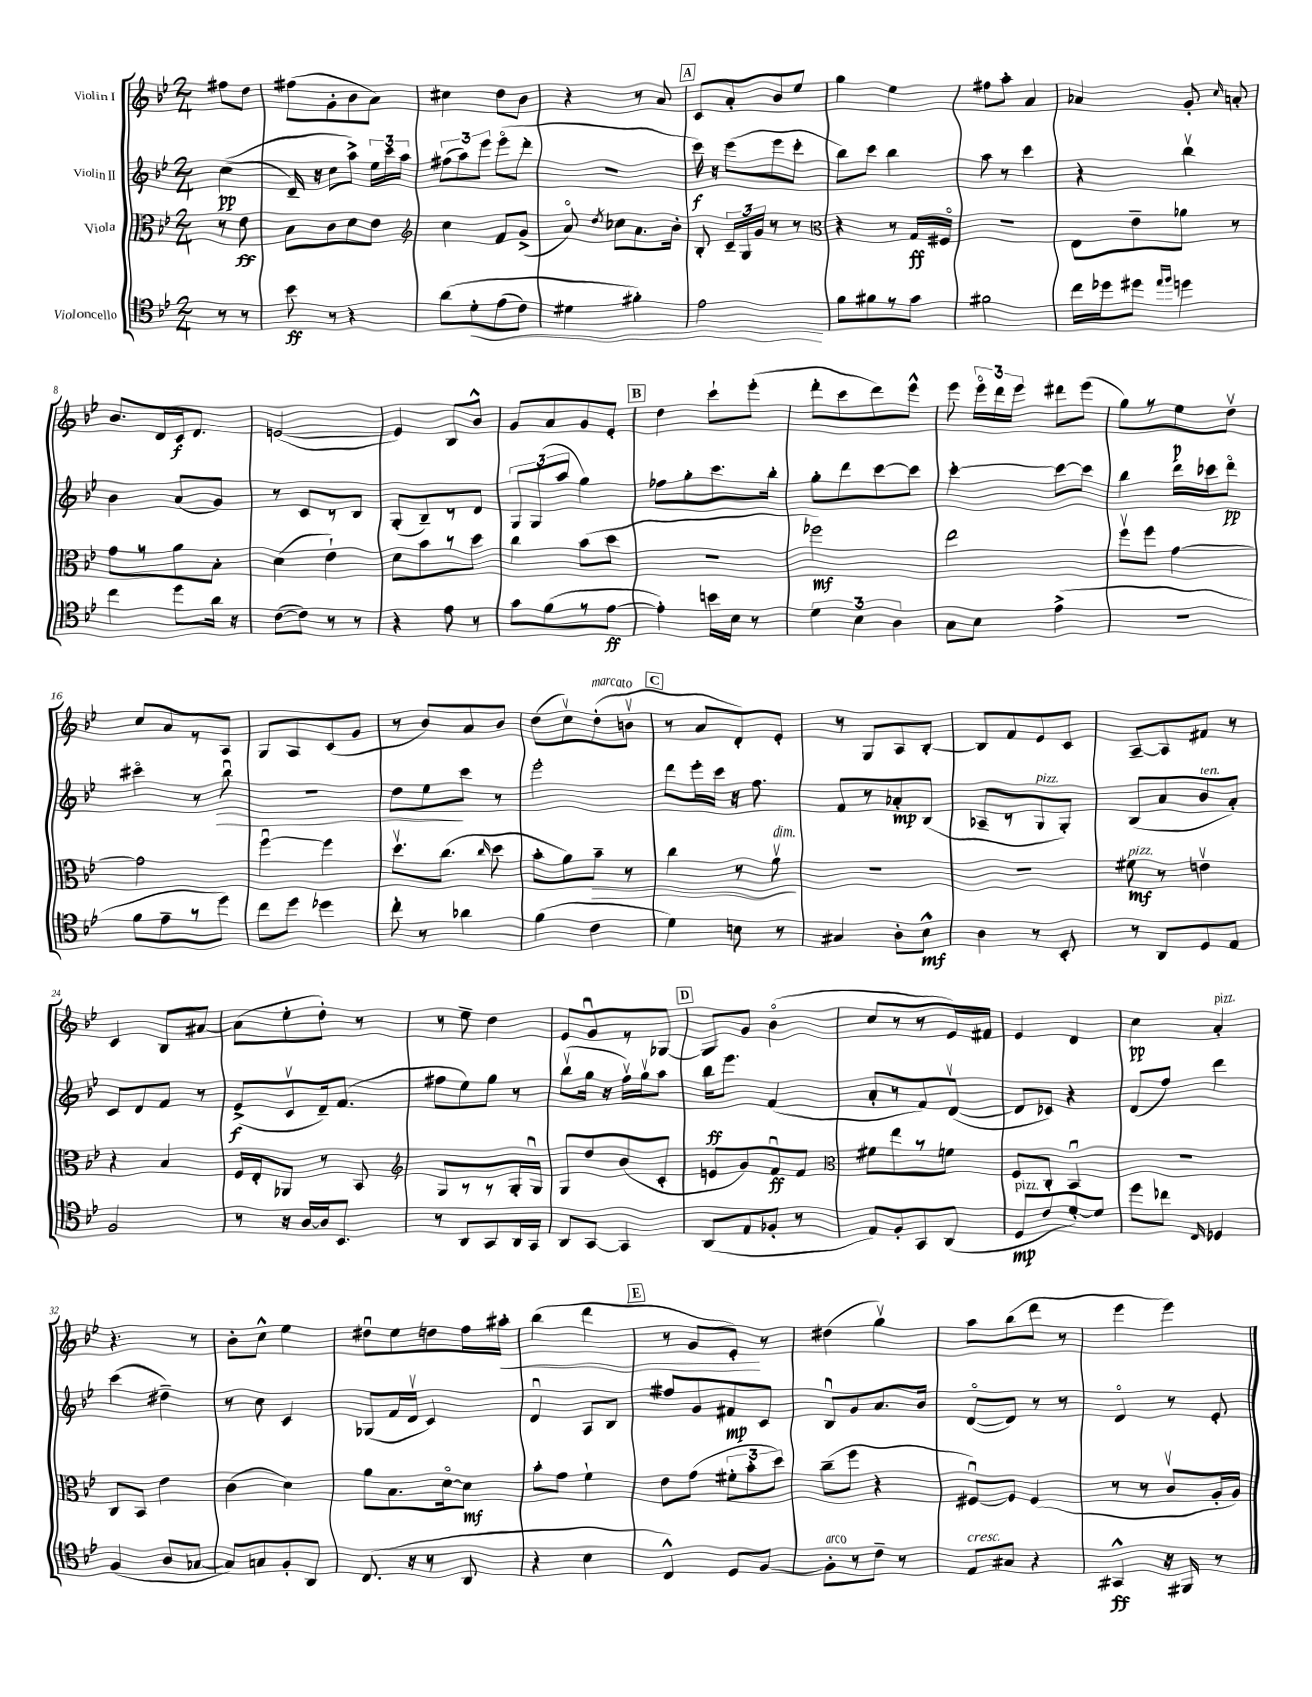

**kern	**kern	**kern	**kern
*staff4	*staff3	*staff2	*staff1
*clefC4	*clefC3	*clefG2	*clefG2
*k[b-e-]	*k[b-e-]	*k[b-e-]	*k[b-e-]
*M2/4	*M2/4	*M2/4	*M2/4
8r	8r	&((4cc\	8ff#\L
8r	8e-\	.	8dd\J
=	=	=	=
8b-\	8B-\L	16d~/)	(8ff#\L
.	.	16r	.
8r	8c\	8cc\L	8g'\
4r	8d\	8aa^\J&)	8b-\
.	8e-\J	24ee-\LL	8a\J)
.	.	24ccc\	.
.	.	24aa\JJ	.
=	=	=	=
*	*clefG2	*	*
&(8a\L	4cc\	(12ff#\L	4cc#\
.	.	12aa\)	.
8d'\	.	.	.
.	.	12eee-\J	.
(8e-\	8f/L	(8eee-o\L	8dd\L
8c\J)	(8g^/J	8ddd'\J	8b-\J
=	=	=	=
4d#\	8ao/)	2r	4r
.	8qdd/	.	.
.	8cc-\L	.	.
4f#'\&)	8.a\	.	8r
.	.	.	8a/
.	16b-'\Jk	.	.
=	=	=	=
2e-\	8B-'/	16ccc\)	8c/L
.	.	16r	.
.	24c~/LL	(8eee-\L	8a'/
.	24G/	.	.
.	24g/JJ	.	.
.	8r	8eee-\	8b-/
.	8r	8ccc'\J	8ee-/J
=	=	=	=
*	*clefC3	*	*
8f\L	4r	8bb-\L)	4gg\
8f#\	.	8ccc\J	.
8r	8r	4bb-\	4ee-\
8g\J	16G/LL	.	.
.	16F#o/JJ	.	.
=	=	=	=
2f#\	2r	8aa\	8ff#\L
.	.	8r	8aa'\J
.	.	4ccc\	4a/
=	=	=	=
16cc\LL	8E-\L	4r	4a-/
16dd-\J	.	.	.
8dd#\J	8e-~\	.	.
16qqee-/LL	.	.	.
16qqff/JJ	.	.	.
4dd\	8a-\J	4bb-v\	8g'/
.	.	.	16qqcc/
.	8r	.	8a'/
=	=	=	=
4cc\	8g\L	4b-\	8.b-/L
.	8r	.	.
.	.	.	16d/L
8dd\L	8a\	(8a/L	16c/J
.	.	.	8.d/J
16a\Jk	8B-'\J	8g/J)	.
16r	.	.	.
=	=	=	=
([8c\L	(4d\	8r	([2e/
8c\]J)	.	8c/L	.
8r	4e-`\)	8r	.
8r	.	8B-/J	.
=	=	=	=
4r	8d\L	(8G'/L	4e/])
.	8b-\	8B-~/)	.
8e-\	8r	8r	8B-/L
8r	8dd\J	8d/J	8b-^^/J
=	=	=	=
8g\L	4cc\	12G/L	8g/L
.	.	(12G/	.
(8f\	.	.	8a/
.	.	12aa/J	.
8r	(8b-\L	4gg\)	8g/
[8e-\J	8dd\J	.	8e-'/J
=	=	=	=
4e-'\])	2r	8ff-\L	4dd\
.	.	8gg'\	.
16b\LL	.	8.ccc\	8ccc`\L
16B-\JJ	.	.	.
8r	.	.	(8eee-'\J
.	.	16bb-'\Jk	.
=	=	=	=
6d\	2ff-\)	8gg'\L	8ddd'\L
.	.	8ddd\	8ccc\
6B-\	.	.	.
.	.	[8ccc\	8ddd\)
6A\	.	.	.
.	.	8ccc\]J	8eee-^^\J
=	=	=	=
8G\L	2ee-\	[4ccc'\	8eee-\
8B-\J	.	.	24eee-o\LL
.	.	.	24ddd\
.	.	.	24eee-\JJ
(4e-^\	.	8ccc\_L	8ddd#\L
.	.	8ccc\]J	(8eee-\J
=	=	=	=
2r	8ffv\L	4bb-\	8gg\L)
.	8ff\J	.	8r
.	[4g\	16ddd\LL	8ee-\
.	.	16ccc-\J	.
.	.	8dddo\J	8ddv\J
=	=	=	=
8f\L	2g\]	4ccc#o\	8cc/L
8e-~\	.	.	8a/
8r	.	8r	8r
8dd\J)	.	8bb-u\	8A/J
=	=	=	=
8cc\L	[4ffu\	2r	8G/L
8dd\J	.	.	8A/
4dd-\	4ff\]	.	(8c/
.	.	.	8g/J
=	=	=	=
8cc'\	8.ddv\L	8dd\L	8r
8r	.	8ee-\	8b-/L)
.	(8.cc\J	.	.
4a-\	.	8ccc\J	8a/
.	16qqcc/	.	.
.	8dd\	8r	8b-/J
=	=	=	=
(4f\	8b-'\L	2eee-'\	(8dd\L
.	8a\)	.	8ccv\)
4c\	8b-~\J	.	(8dd'\
.	8r	.	8bv\J
=	=	=	=
4d\)	4cc\	8ddd\L	8r
.	.	16eee-'\L	8a/L
.	.	16ccc\JJ	.
8B\	8r	16r	8d'/)
.	.	8.ff\	.
8r	8av\	.	8e-'/J
=	=	=	=
4G#/	2r	8f/L	8r
.	.	8r	8G/L
8A'\L	.	8a-'/	8A/
8B-^^\J	.	(8B-/J	[8B-'/J
=	=	=	=
4A\	2r	8A-~/L	8B-/]L
.	.	8r	8f/
8r	.	8G/	8e-/
8BB-'/	.	8G'/J)	8c/J
=	=	=	=
8r	8f#\	(8B-/L	[8A~/L
8AA/L	8r	8a/	8A/]
8D/	4ev\	8b-/	8f#/J
8E-/J	.	8a'/J)	8r
=	=	=	=
2F/	4r	8c/L	4c/
.	.	8d/	.
.	4B-/	8f/J	8B-/L
.	.	8r	[8a#/J
=	=	=	=
8r	16F/LL	(8e-^/L	(8a#\]L
.	16E-'/J	.	.
16r	8AA-/J	8cv/	8ee-'\
[16A/LL	.	.	.
16A/]J	8r	16d~/k)	8dd'\J)
8.BB-/J	.	(8.f/J	.
.	8BB-/	.	8r
=	=	=	=
*	*clefG2	*	*
8r	8G/L	8ff#\L	8r
8AA/L	8r	8ee-\)	8ee-~\
8GG/	8r	8gg\J	4dd\
16AA/L	16G'/L	8r	.
16GG/JJ	16Gu/JJ	.	.
=	=	=	=
8AA/L	8G/L	(8bb-v\L	8e-/L
[8GG/J	8dd/	16gg\Jk	8gu/
.	.	16r	.
4GG/]	(8b-/	16ffv\LL)	8r
.	.	16ggv\J	.
.	8c'/J	8aa\J	[8G-/J
=	=	=	=
(8AA/L	8e/L	16bb-\LK	8G-/]L
.	.	8.eee-\J	.
8E-/	8g/)	.	8g/J
8F-'/J	8fu/	(4f/	(4b-o\
8r	8f/J	.	.
=	=	=	=
*	*clefC3	*	*
8E-/L)	8f#\L	8a'/L	8cc/L
8F'/	8ee-\	8r	8r
8GG/	8r	8f/)	8r
(8AA/J	8f\J	([8dv/J	16e-/L)
.	.	.	16f#/JJ
=	=	=	=
8D/L	8F/L	8d/]L	4e-/
8c/	8C'/J	8c-/J)	.
[8d'/)	4BB-u/	4r	4d/
8d/]J	.	.	.
=	=	=	=
8dd\L	2r	(8d/L	4cc\
8cc-\J	.	8ff/J)	.
16qqC/	.	.	.
4D-/	.	4ddd\	4a'/
=	=	=	=
(4F/	8C/L	(4ccc\	4.r
.	8BB-/J	.	.
8A/L	4e-\	4dd#~\)	.
[8G-/J	.	.	8r
=	=	=	=
8G-/]L)	(4c\	8r	8b-'\L
8G/	.	8cc\	8cc^^\J
8F'/	4d\)	4c/	4ee-\
8AA/J	.	.	.
=	=	=	=
(8.C/	8a\L	(8G-/L	8dd#u\L
.	8.B-\	16f/L	8ee-\
16r	.	16dv/JJ	.
8r	.	4c/)	8dd\
.	[16do\k	.	.
8AA/	8d\]J	.	16ff\L
.	.	.	16aa#'\JJ
=	=	=	=
4r	8b-'\L	4du/	(4bb-\
.	8g\J	.	.
4B-\	4f`\	8A/L	4ddd\
.	.	8B-/J	.
=	=	=	=
4C^^/)	8e-\L	8ff#/L	8r
.	(8g\J	8g/	8g/L
8D/L	12f#'\L	8f#/	8e-'/J)
.	12b-'\	.	.
[8F/J	.	8c/J	8r
.	12dd\J)	.	.
=	=	=	=
8F'\]L	(8cc~\L	8B-u/L	(4dd#\
8r	8ff\J	8g/	.
8c~\J	4r	8.a/	4ggv\)
8r	.	.	.
.	.	16b-/Jk	.
=	=	=	=
8E-/L	[8F#u/L)	([8do/L	8aa\L
8G#/J	8F#/]J	8d/]J)	(8bb-\
4r	(4F#/	8r	8ddd\J
.	.	8r	8r
=	=	=	=
4GG#^^/	8r	4do/	4eee-\
.	8r	.	.
16r	8cv/L	8r	4eee-\)
16FF#/	.	.	.
8r	16A'/L	8e-'/	.
.	16A/JJ)	.	.
==	==	==	==
*-	*-	*-	*-
